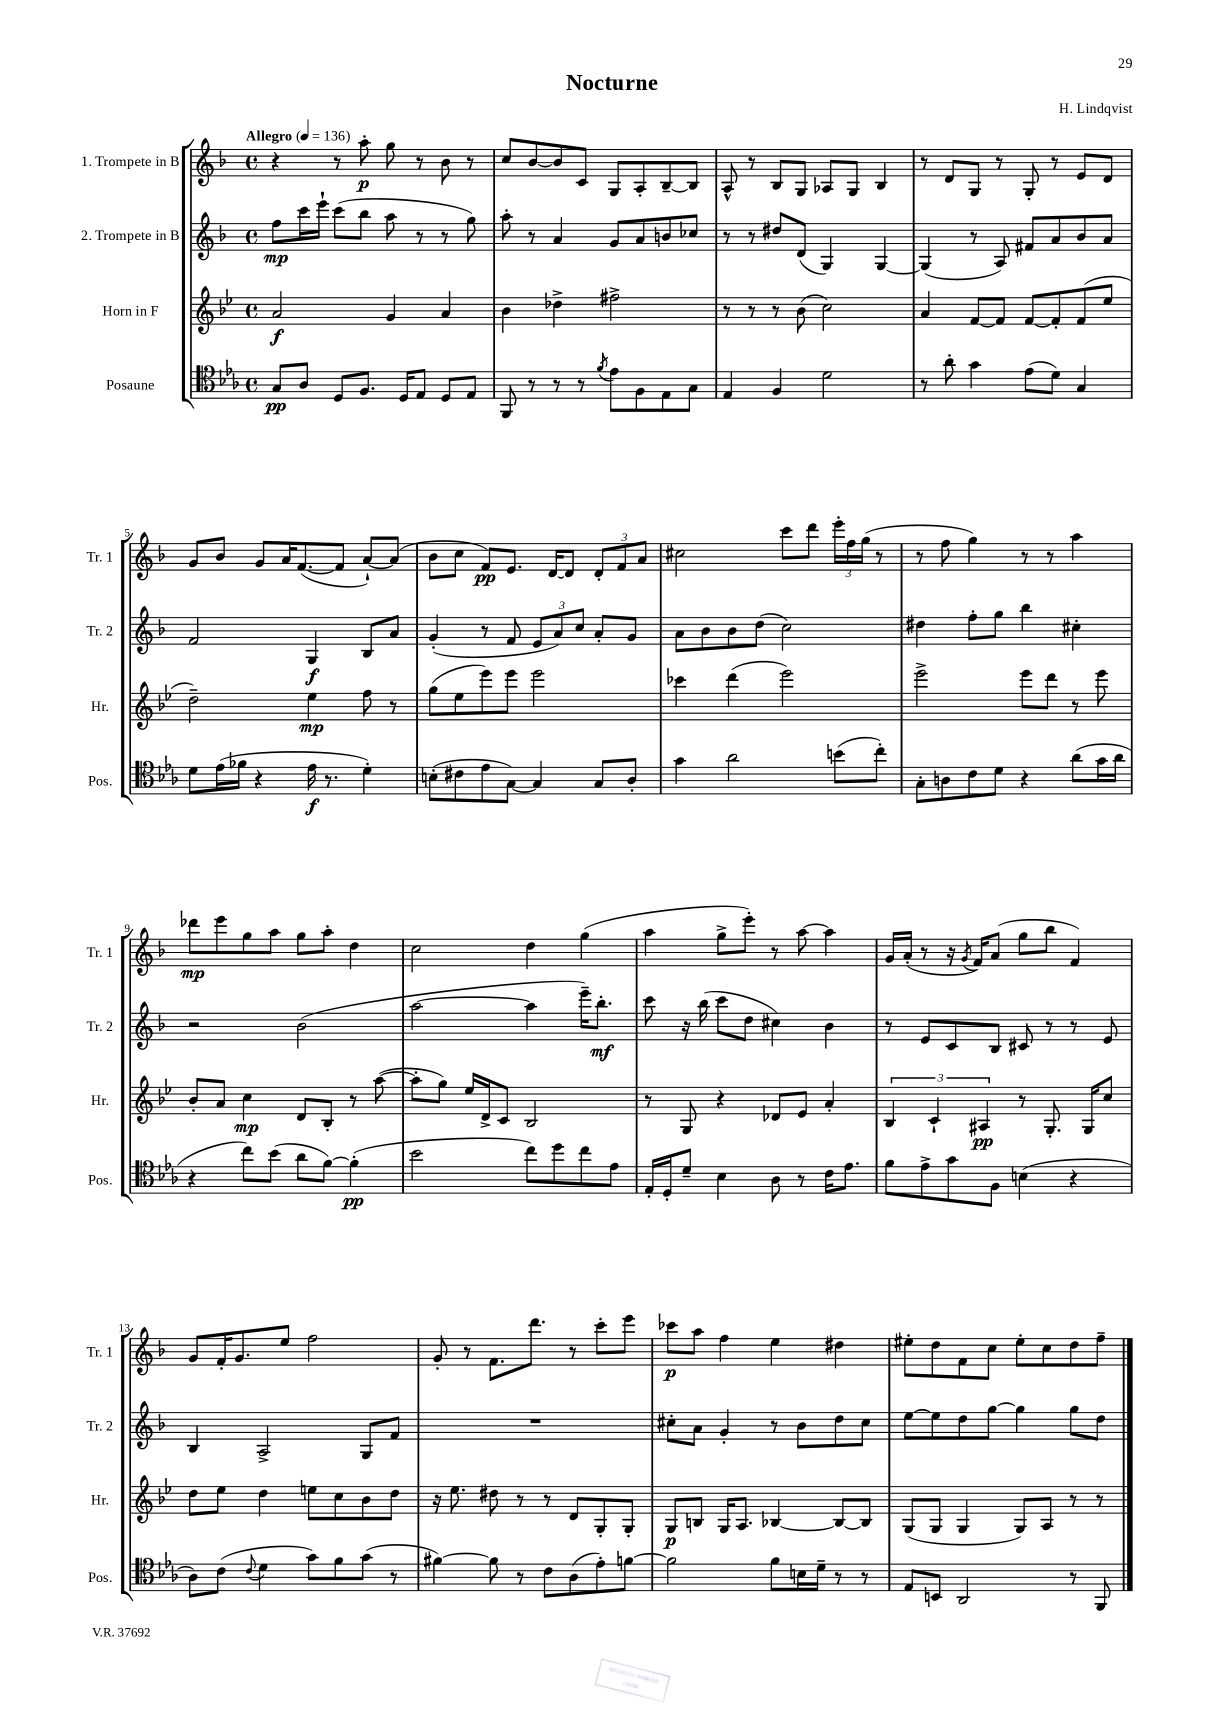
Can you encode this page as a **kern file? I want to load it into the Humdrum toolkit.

**kern	**dynam	**kern	**dynam	**kern	**dynam	**kern	**dynam
*part4	*part4	*part3	*part3	*part2	*part2	*part1	*part1
*staff4	*staff4	*staff3	*staff3	*staff2	*staff2	*staff1	*staff1
*I"Posaune	*	*I"Horn in F	*	*I"2. Trompete in B	*	*I"1. Trompete in B	*
*I'Pos.	*	*I'Hr.	*	*I'Tr. 2	*	*I'Tr. 1	*
*clefC4	*	*clefG2	*	*clefG2	*	*clefG2	*
*k[b-e-a-]	*	*k[b-e-]	*	*k[b-]	*	*k[b-]	*
*M4/4	*	*M4/4	*	*M4/4	*	*M4/4	*
*met(c)	*	*met(c)	*	*met(c)	*	*met(c)	*
*MM136	*	*MM136	*	*MM136	*	*MM136	*
=1	=1	=1	=1	=1	=1	=1	=1
!	!	!	!	!	!	!LO:TX:a:B:t=Allegro	!
8G/L	pp	2a/	f	8ff\L	mp	4r	.
8A-/J	.	.	.	16ccc\L	.	.	.
.	.	.	.	16eee`\JJ	.	.	.
8D/L	.	.	.	(8ccc\L	.	8r	.
8.F/J	.	.	.	8bb-\J	.	8aa'\	p
.	.	4g/	.	8aa\	.	8gg\	.
16D/KL	.	.	.	.	.	.	.
8E-/J	.	.	.	8r	.	8r	.
8D/L	.	4a/	.	8r	.	8b-\	.
8E-/J	.	.	.	8gg\)	.	8r	.
=2	=2	=2	=2	=2	=2	=2	=2
8FF/	.	4b-\	.	8aa'\	.	8cc/L	.
8r	.	.	.	8r	.	[8b-/	.
8r	.	4dd-X^\	.	4a/	.	8b-/]	.
8r	.	.	.	.	.	8c/J	.
8qf/	.	.	.	.	.	.	.
8e-\L	.	2ff#X^\	.	8g/L	.	8G/L	.
8F\	.	.	.	8a/	.	8A'/	.
8E-\	.	.	.	8bn/	.	[8B-~/	.
8G\J	.	.	.	8cc-X/J	.	8B-/J]	.
=3	=3	=3	=3	=3	=3	=3	=3
4E-/	.	8r	.	8r	.	8A^^/	.
.	.	8r	.	8r	.	8r	.
4F/	.	8r	.	8dd#X/L	.	8B-/L	.
.	.	(8b-\	.	(8d/J	.	8G/J	.
2d\	.	2cc\)	.	4G/)	.	8A-X/L	.
.	.	.	.	.	.	8G/J	.
.	.	.	.	[4G/	.	4B-/	.
=4	=4	=4	=4	=4	=4	=4	=4
8r	.	4a/	.	(4G/]	.	8r	.
8a-'\	.	.	.	.	.	8d/L	.
4g\	.	[8f/L	.	8r	.	8G/J	.
.	.	8f/J]	.	8A/)	.	8r	.
(8e-\L	.	[8f/L	.	8f#X/L	.	8G'/	.
8d\J)	.	8f'/]	.	8a/	.	8r	.
4G/	.	(8f/	.	8b-/	.	8e/L	.
.	.	8ee-/J	.	8a/J	.	8d/J	.
!!LO:LB:g=z
=5	=5	=5	=5	=5	=5	=5	=5
8d\L	.	2dd~\)	.	2f/	.	8g/L	.
(16e-\L	.	.	.	.	.	8b-/J	.
16f-X\JJ	.	.	.	.	.	.	.
4r	.	.	.	.	.	8g/L	.
.	.	.	.	.	.	16a/K	.
.	.	.	.	.	.	([8.f/	.
16e-\	f	4ee-\	mp	4G/	f	.	.
8.r	.	.	.	.	.	.	.
.	.	.	.	.	.	8f/J]	.
4d'\)	.	8ff\	.	8B-/L	.	[8a`/L)	.
.	.	8r	.	8a/J	.	(8a/J]	.
=6	=6	=6	=6	=6	=6	=6	=6
(8Bn'\L	.	(8gg\L	.	(4g'/	.	8b-\L	.
8c#X\	.	8ee-\	.	.	.	8cc\J	.
8e-\	.	8eee-\)	.	8r	.	8f/L)	pp
[8G\J)	.	8eee-\J	.	8f/	.	8.e/J	.
4G/]	.	2eee-\	.	12e/L	.	.	.
.	.	.	.	.	.	[16d/KL	.
.	.	.	.	12a/)	.	.	.
.	.	.	.	.	.	8d/J]	.
.	.	.	.	12cc/J	.	.	.
8G/L	.	.	.	8a'/L	.	12d'/L	.
.	.	.	.	.	.	12f/	.
8A-'/J	.	.	.	8g/J	.	.	.
.	.	.	.	.	.	12a/J	.
=7	=7	=7	=7	=7	=7	=7	=7
4g\	.	4ccc-X\	.	8a\L	.	2cc#X\	.
.	.	.	.	8b-\	.	.	.
2a-\	.	(4ddd\	.	8b-\	.	.	.
.	.	.	.	(8dd\J	.	.	.
.	.	2eee-\)	.	2cc\)	.	8ccc\L	.
.	.	.	.	.	.	8ddd\J	.
(8bn\L	.	.	.	.	.	24eee'\LL	.
.	.	.	.	.	.	24ff\	.
.	.	.	.	.	.	(24gg\JJ	.
8cc'\J)	.	.	.	.	.	8r	.
=8	=8	=8	=8	=8	=8	=8	=8
8G'\L	.	2eee-^\	.	4dd#X\	.	8r	.
8An\	.	.	.	.	.	8ff\	.
8c\	.	.	.	8ff'\L	.	4gg\)	.
8d\J	.	.	.	8gg\J	.	.	.
4r	.	8eee-\L	.	4bb-\	.	8r	.
.	.	8ddd\J	.	.	.	8r	.
(8a-\L	.	8r	.	4cc#X'\	.	4aa\	.
16g\L	.	8eee-\	.	.	.	.	.
16a-\JJ	.	.	.	.	.	.	.
!!LO:LB:g=z
=9	=9	=9	=9	=9	=9	=9	=9
4r	.	8b-'/L	.	2r	.	8ddd-X\L	mp
.	.	8a/J	.	.	.	8eee\	.
8cc\L)	.	4cc\	mp	.	.	8gg\	.
(8b-\J	.	.	.	.	.	8aa\J	.
8a-\L	.	8d/L	.	(2b-\	.	8gg\L	.
[8f\J)	.	8B-'/J	.	.	.	8aa'\J	.
(4f'\]	pp	8r	.	.	.	4dd\	.
.	.	([8aa\	.	.	.	.	.
=10	=10	=10	=10	=10	=10	=10	=10
2b-\	.	8aa'\L]	.	[2aa\	.	2cc\	.
.	.	8gg\J)	.	.	.	.	.
.	.	16ee-/LL	.	.	.	.	.
.	.	16d^/J	.	.	.	.	.
.	.	8c/J	.	.	.	.	.
8cc\L)	.	2B-/	.	4aa\]	.	4dd\	.
8dd\	.	.	.	.	.	.	.
8cc\	.	.	.	16eee~\KL)	.	(4gg\	.
.	.	.	.	8.bb-'\J	mf	.	.
8e-\J	.	.	.	.	.	.	.
=11	=11	=11	=11	=11	=11	=11	=11
16E-'/LL	.	8r	.	8ccc\	.	4aa\	.
16D'/J	.	.	.	.	.	.	.
8d~/J	.	8G/	.	16r	.	.	.
.	.	.	.	(16bb-\	.	.	.
4B-\	.	4r	.	8ccc\L	.	8gg^\L	.
.	.	.	.	8dd\J	.	8eee'\J)	.
8A-\	.	8d-X/L	.	4cc#X\)	.	8r	.
8r	.	8e-/J	.	.	.	[8aa\	.
16c\KL	.	4a'/	.	4b-\	.	4aa\]	.
8.e-\J	.	.	.	.	.	.	.
=12	=12	=12	=12	=12	=12	=12	=12
8f\L	.	6B-/	.	8r	.	16g/LL	.
.	.	.	.	.	.	(16a'/JJ	.
8e-^\	.	.	.	8e/L	.	8r	.
.	.	6c`/	.	.	.	.	.
8g\	.	.	.	8c/	.	16r	.
.	.	.	.	.	.	8qg/	.
.	.	.	.	.	.	16f/KL)	.
.	.	6A#X/	pp	.	.	.	.
8F\J	.	.	.	8B-/J	.	(8a/J	.
(4Bn\	.	8r	.	8c#X/	.	8gg\L	.
.	.	8.G'/	.	8r	.	8bb-\J	.
4r	.	.	.	8r	.	4f/)	.
.	.	16G/KL	.	.	.	.	.
.	.	8cc/J	.	8e/	.	.	.
!!LO:LB:g=z
=13	=13	=13	=13	=13	=13	=13	=13
8A-\L)	.	8dd\L	.	4B-/	.	8g/L	.
(8c\J	.	8ee-\J	.	.	.	16f'/K	.
.	.	.	.	.	.	8.g/	.
8qqc/	.	.	.	.	.	.	.
4d\	.	4dd\	.	2A^/	.	.	.
.	.	.	.	.	.	8ee/J	.
8g\L)	.	8een\L	.	.	.	2ff\	.
8f\	.	8cc\	.	.	.	.	.
(8g\J	.	8b-\	.	8G/L	.	.	.
8r	.	8dd\J	.	8f/J	.	.	.
=14	=14	=14	=14	=14	=14	=14	=14
[4f#X\)	.	16r	.	1r	.	8g'/	.
.	.	8.ee-\	.	.	.	.	.
.	.	.	.	.	.	8r	.
8f#\]	.	8dd#X\	.	.	.	8.f\L	.
8r	.	8r	.	.	.	.	.
.	.	.	.	.	.	8.ddd\J	.
8c\L	.	8r	.	.	.	.	.
(8A-\	.	8d/L	.	.	.	8r	.
8e-'\)	.	8G'/	.	.	.	8ccc'\L	.
[8fn\J	.	8G'/J	.	.	.	8eee\J	.
=15	=15	=15	=15	=15	=15	=15	=15
2f\]	.	8G/L	p	8cc#X'\L	.	8ccc-X\L	p
.	.	8Bn/J	.	8a\J	.	8aa\J	.
.	.	16G/KL	.	4g'/	.	4ff\	.
.	.	8.A/J	.	.	.	.	.
8f\L	.	[4B-X/	.	8r	.	4ee\	.
16Bn\L	.	.	.	8b-\L	.	.	.
16d~\JJ	.	.	.	.	.	.	.
8r	.	8B-/L_	.	8dd\	.	4dd#X\	.
8r	.	8B-/J]	.	8cc#\J	.	.	.
=16	=16	=16	=16	=16	=16	=16	=16
8E-/L	.	(8G/L	.	[8ee\L	.	8ee#X'\L	.
8BBn/J	.	8G/J	.	8ee\]	.	8dd\	.
2AA-/	.	4G/	.	8dd\	.	8f\	.
.	.	.	.	[8gg\J	.	8cc\J	.
.	.	8G/L)	.	4gg\]	.	8ee#'\L	.
.	.	8A/J	.	.	.	8cc\	.
8r	.	8r	.	8gg\L	.	8dd\	.
8FF/	.	8r	.	8dd\J	.	8ff~\J	.
==	==	==	==	==	==	==	==
*-	*-	*-	*-	*-	*-	*-	*-
